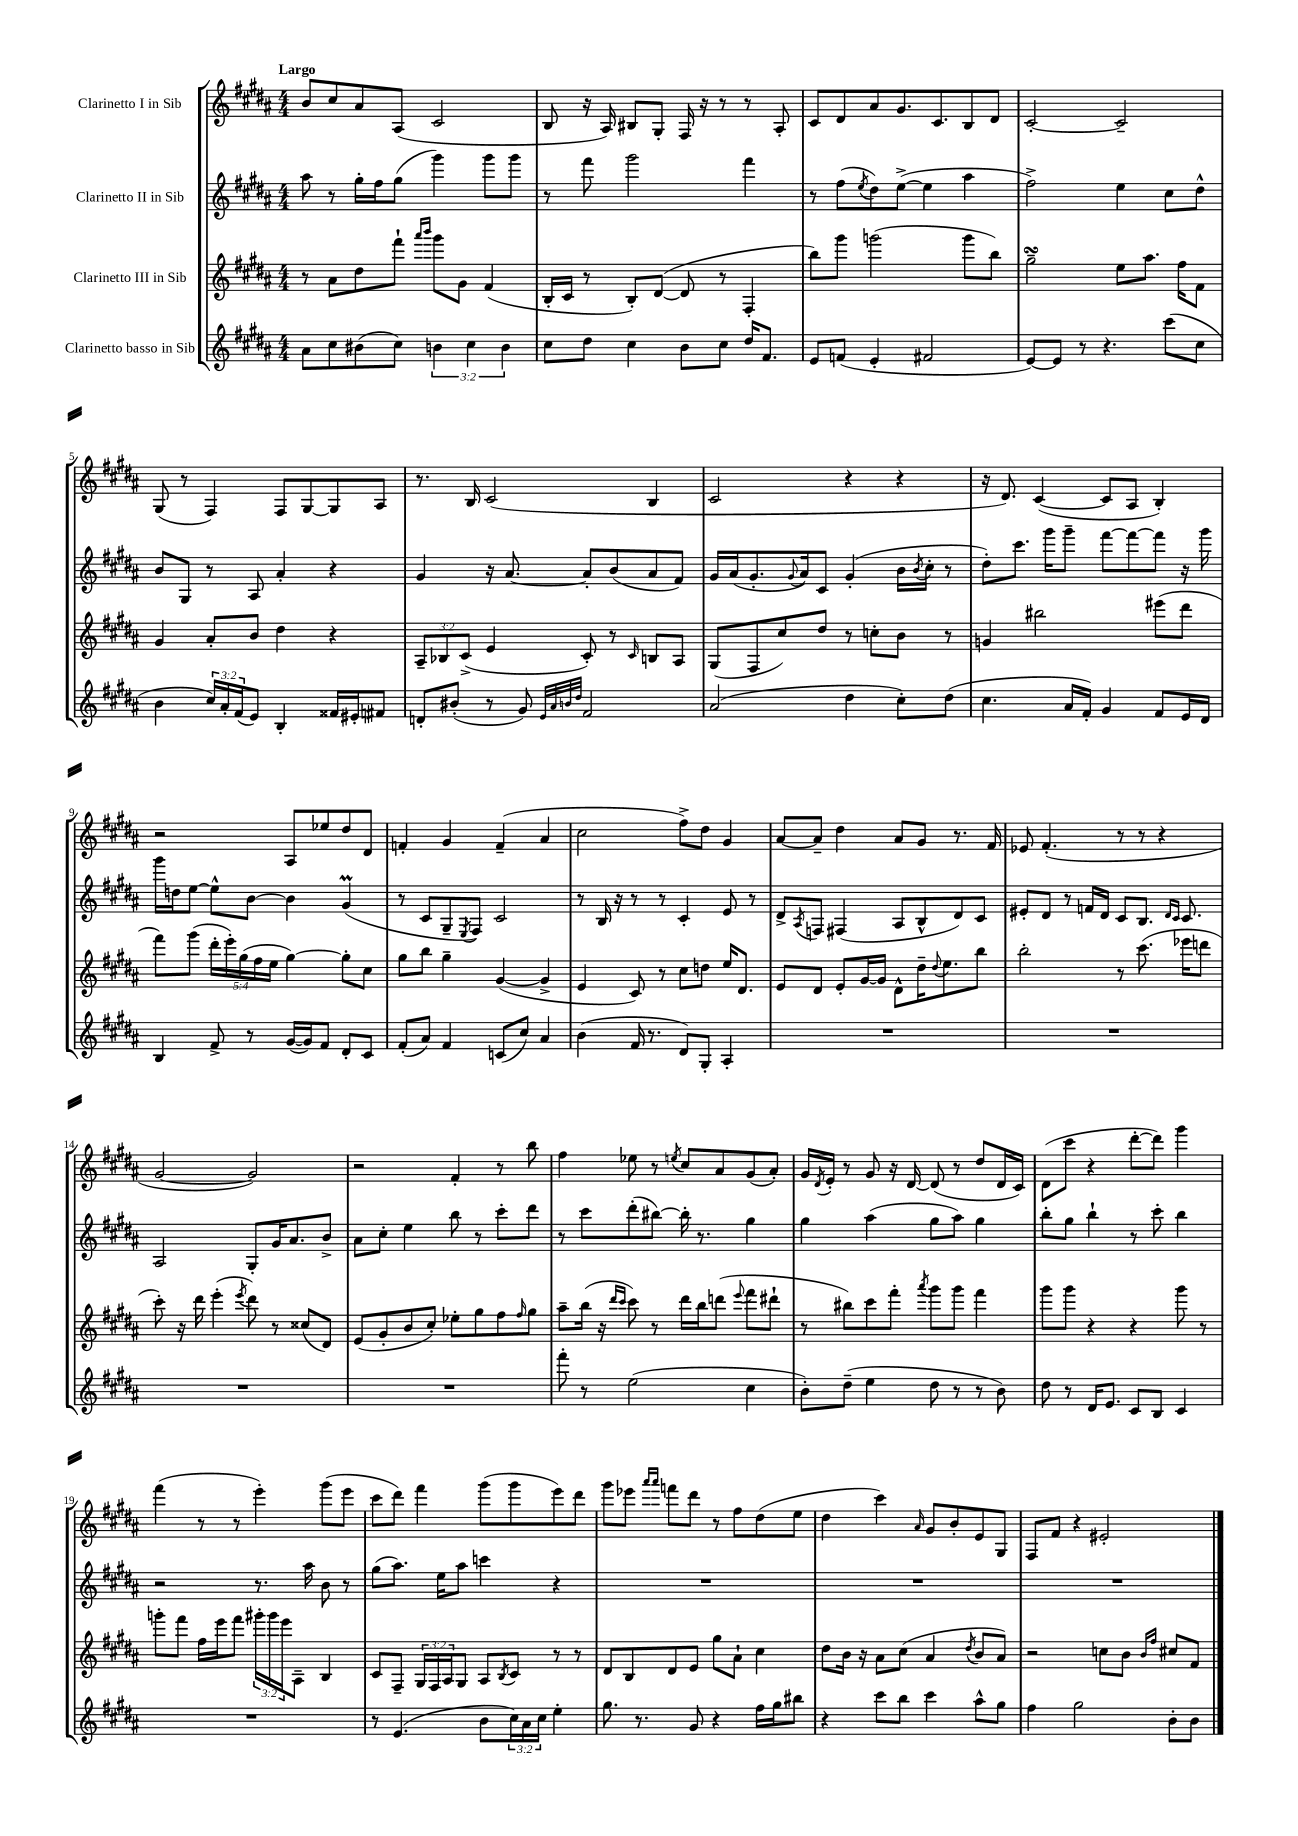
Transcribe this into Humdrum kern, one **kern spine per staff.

**kern	**kern	**kern	**kern
*part4	*part3	*part2	*part1
*staff4	*staff3	*staff2	*staff1
*I"Clarinetto basso in Sib	*I"Clarinetto III in Sib	*I"Clarinetto II in Sib	*I"Clarinetto I in Sib
*clefG2	*clefG2	*clefG2	*clefG2
*k[f#c#g#d#a#]	*k[f#c#g#d#a#]	*k[f#c#g#d#a#]	*k[f#c#g#d#a#]
*M4/4	*M4/4	*M4/4	*M4/4
=1	=1	=1	=1
!	!	!	!LO:TX:a:B:t=Largo
8a#\L	8r	8aa#\	8b/L
8cc#\	8a#\L	8r	8cc#/
(8b#X\	8dd#\	16gg#'\LL	8a#/
.	.	16ff#\J	.
8cc#\J)	8fff#`\J	(8gg#\J	(8A#/J
.	16qqaaa#/LL	.	.
.	16qqbbb/JJ	.	.
6bn\	8ggg#\L	4ggg#\)	2c#/
.	8g#\J	.	.
6cc#\	.	.	.
.	(4f#/	8ggg#\L	.
6b\	.	.	.
.	.	8ggg#\J	.
=2	=2	=2	=2
8cc#\L	16B'/LL	8r	8B/
.	16c#/JJ	.	.
8dd#\J	8r	8fff#\	16r
.	.	.	16A#/)
4cc#\	8B'/L)	2ggg#\	8B#X/L
.	([8d#/J	.	8G#'/J
8b\L	8d#/]	.	16F#/
.	.	.	16r
8cc#\J	8r	.	8r
16dd#/KL	4F#'/	4fff#\	8r
8.f#/J	.	.	.
.	.	.	8A#'/
=3	=3	=3	=3
8e/L	8bb\L)	8r	8c#/L
(8fn/J	8ggg#\J	(8ff#\L	8d#/
.	.	8qee/	.
4e'/	(2gggn\	8dd#\)	8a#/
.	.	([8ee^\J	8.g#/
2f#X/	.	4ee\]	.
.	.	.	8.c#/
.	8ggg\L	4aa#\	8B/
.	8bb\J)	.	8d#/J
=4	=4	=4	=4
[8e/L)	2gg#sSSS~\	2ff#^\)	[2c#'/
8e/J]	.	.	.
8r	.	.	.
4.r	.	.	.
.	8ee\L	4ee\	2c#~/]
.	8.aa#\J	.	.
(8ccc#\L	.	8cc#\L	.
.	16ff#\KL	.	.
8cc#\J	8f#\J	8dd#^^\J	.
!!LO:LB:g=z
=5	=5	=5	=5
4b\	4g#/	8b/L	(8G#/
.	.	8G#/J	8r
24cc#/LL)	8a#'/L	8r	4F#/)
24a#'/	.	.	.
(24f#/J	.	.	.
8e/J)	8b/J	8A#/	.
4B'/	4dd#\	4a#'/	8F#/L
.	.	.	[8G#/
16f##X/LL	4r	4r	8G#/]
16e#X'/J	.	.	.
8f#X/J	.	.	8A#/J
=6	=6	=6	=6
8dn'/L	12A#~/L	4g#/	8.r
.	12B-X/	.	.
(8b#X'/J	.	.	.
.	(12c#^/J	.	.
.	.	.	16B/
8r	4e/	16r	(2c#/
.	.	[8.a#/	.
8g#/)	.	.	.
32qqe/LLL	.	.	.
32qqa#/	.	.	.
32qqbn/	.	.	.
32qqdd#/JJJ	.	.	.
2f#/	8c#'/)	8a#'/L]	.
.	8r	(8b/	.
.	16qqc#/	.	.
.	8Bn/L	8a#/	4B/
.	8A#/J	8f#/J)	.
=7	=7	=7	=7
(2a#/	(8G#/L	16g#/LL	2c#/
.	.	(16a#/J	.
.	8F#/	8.g#'/	.
.	8cc#/)	.	.
.	.	8qqg#/	.
.	.	16a#/k)	.
.	8dd#/J	8c#/J	.
4dd#\	8r	(4g#'/	4r
.	8ccn'\L	.	.
8cc#'\L)	8b\J	16b\LL	4r
.	.	8qb/	.
.	.	16cc#'\JJ	.
(8dd#\J	8r	8r	.
=8	=8	=8	=8
4.cc#\	4gn/	8dd#'\L)	16r
.	.	.	8.d#/)
.	.	8.ccc#\J	.
.	2bb#X\	.	([4c#/
.	.	16ggg#\KL	.
16a#/LL	.	8ggg#~\J	.
16f#'/JJ)	.	.	.
4g#/	.	[8fff#\L	8c#/L]
.	.	8fff#\_	8A#/J
8f#/L	(8eee#X\L	8fff#\J]	4B'/)
16e/L	8ddd#\J	16r	.
16d#/JJ	.	16ggg#\	.
!!LO:LB:g=z
=9	=9	=9	=9
4B/	8fff#\L)	16ggg#\LL	2r
.	.	16ddn\J	.
.	(8ggg#\J	[8ee\J	.
8f#^/	20ddd#'\LL	8ee^^\L]	.
.	20eee'\)	.	.
.	(20gg#\	.	.
8r	.	[8b\J	.
.	20ff#\	.	.
.	20ee\JJ	.	.
([16g#/LL	[4gg#\)	4b\]	8A#/L
16g#/J])	.	.	.
8f#/J	.	.	8ee-X/
8d#'/L	8gg#'\L]	(4g#M/	8dd#/
8c#/J	8cc#\J	.	8d#/J
=10	=10	=10	=10
(8f#'/L	8gg#\L	8r	4fn'/
8a#/J)	8bb\J	8c#/L	.
4f#/	4gg#~\	8G#~/	4g#/
.	.	8qE/	.
.	.	8F#/J)	.
(8cn/L	([4g#/	2c#/	(4f~/
8cc#/J)	.	.	.
4a#/	4g#^/]	.	4a#/
=11	=11	=11	=11
(4b\	4e/	8r	2cc#\
.	.	16B/	.
.	.	16r	.
16f#/	8c#/)	8r	.
8.r	.	.	.
.	8r	8r	.
8d#/L)	8cc#\L	4c#'/	8ff#^\L)
8G#'/J	8ddn\J	.	8dd#\J
4A#'/	16ee/KL	8e/	4g#/
.	8.d#/J	.	.
.	.	8r	.
=12	=12	=12	=12
1r	8e/L	8d#^/L	[8a#/L
.	.	8qA#/	.
.	8d#/J	8Fn/J	8a#~/J]
.	8e'/L	(4F#X/	4dd#\
.	[16g#/L	.	.
.	16g#/JJ]	.	.
.	8d#^^\L	8A#/L	8a#/L
.	16dd#~\K	8B^^/	8g#/J
.	8qqdd#/	.	.
.	8.ee\	.	.
.	.	8d#/)	8.r
.	8bb\J	8c#/J	.
.	.	.	16f#/
=13	=13	=13	=13
1r	2bb'\	8e#X'/L	8e-X/
.	.	8d#/J	(4.f#'/
.	.	8r	.
.	.	16fn/LL	.
.	.	16d#/JJ	.
.	8r	8c#/L	8r
.	(8.ccc#\	8.B/J	8r
.	.	.	4r
.	.	16qqd#/LL	.
.	.	16qqc#/JJ	.
.	16eee-X\KL	8.c#/	.
.	8dddn\J	.	.
!!LO:LB:g=z
=14	=14	=14	=14
1r	8ccc#'\)	2A#/	[2g#/
.	16r	.	.
.	16ddd#\	.	.
.	(4eee'\	.	.
.	8qeee/	.	.
.	8ddd#\)	8G#'/L	2g#/])
.	8r	16g#/K	.
.	.	8.a#/	.
.	(8cc##X/L	.	.
.	8d#/J)	8b^/J	.
=15	=15	=15	=15
1r	(8e/L	8a#\L	2r
.	8g#'/	8cc#'\J	.
.	8b/	4ee\	.
.	8cc#'/J)	.	.
.	8ee-X'\L	8bb\	4f#'/
.	8gg#\	8r	.
.	8ff#\	8ccc#'\L	8r
.	16qqff#/	.	.
.	8gg#\J	8ddd#\J	8bb\
=16	=16	=16	=16
8fff#'\	8aa#~\L	8r	4ff#\
8r	(16bb\Jk	8ccc#\L	.
.	16r	.	.
.	16qqddd#/LL	.	.
.	16qqccc#/JJ	.	.
(2ee\	8ccc#\)	(8ddd#'\	8ee-X\
.	8r	[8bb#X\J)	8r
.	.	.	8qeen/
.	16ddd#\LL	16bb#'\]	8cc#/L
.	16bb\J	8.r	.
.	(8dddn\J	.	8a#/
.	8qqeee/	.	.
4cc#\	8fff#\L	4gg#\	(8g#/
.	8ddd#X`\J	.	8a#'/J)
=17	=17	=17	=17
8b'\L)	8r	4gg#\	16g#/LL
.	.	.	8qd#/
.	.	.	16e'/JJ
(8dd#~\J	8bb#X\L)	.	8r
4ee\	8ccc#\	(4aa#\	8g#/
.	8fff#'\J	.	16r
.	.	.	[16d#/
.	8qaaa#/	.	.
8dd#\	8ggg#\L	8gg#\L	(8d#/]
8r	8ggg#\J	8aa#\J)	8r
8r	4fff#\	4gg#\	8dd#/L
8b\)	.	.	16d#/L
.	.	.	16c#/JJ)
=18	=18	=18	=18
8dd#\	8ggg#\L	8bb'\L	(8d#\L
8r	8ggg#\J	8gg#\J	8ccc#\J
16d#/KL	4r	4bb`\	4r
8.e/J	.	.	.
8c#/L	4r	8r	[8ddd#'\L
8B/J	.	8ccc#'\	8ddd#\J])
4c#/	8ggg#\	4bb\	4ggg#\
.	8r	.	.
!!LO:LB:g=z
=19	=19	=19	=19
1r	8gggn'\L	2r	(4fff#\
.	8fff#\J	.	.
.	16ff#\LL	.	8r
.	16eee\J	.	.
.	8fff#\J	.	8r
.	24ggg#X'\LL	8.r	4eee'\)
.	24ggg#\	.	.
.	24eee\J	.	.
.	8A#~\J	.	.
.	.	16aa#\	.
.	4B/	8b\	(8ggg#\L
.	.	8r	8eee\J
=20	=20	=20	=20
8r	8c#/L	(8gg#\L	8ccc#\L
(4.e/	8F#~/J	8.aa#\J)	8ddd#\J)
.	24G#/LL	.	4fff#\
.	24F#/	.	.
.	.	16ee\KL	.
.	24A#/J	.	.
.	8G#/J	8aa#\J	.
8b\L	8A#/L	4cccn\	(8ggg#\L
.	8qB/	.	.
24cc#\L)	8c#/J	.	8ggg#\
24a#\	.	.	.
24cc#\JJ	.	.	.
4ee'\	8r	4r	8eee\)
.	8r	.	8ddd#\J
=21	=21	=21	=21
8.gg#\	8d#/L	1r	8ggg#\L
.	8B/	.	8eee-X\J
8.r	.	.	.
.	.	.	16qqaaa#/LL
.	.	.	16qqaaa#/JJ
.	8d#/	.	8fffn\L
8g#/	8e/J	.	8ddd#\J
4r	8gg#\L	.	8r
.	8a#`\J	.	8ff#\L
16ff#\LL	4cc#\	.	(8dd#\
16gg#\J	.	.	.
8bb#X\J	.	.	8ee\J
=22	=22	=22	=22
4r	8dd#\L	1r	4dd#\
.	16b\Jk	.	.
.	16r	.	.
8ccc#\L	8a#\L	.	4ccc#\)
8bb\J	(8cc#\J	.	.
.	.	.	16qqa#/
4ccc#\	4a#/	.	8g#/L
.	.	.	8b'/
.	8qdd#/	.	.
8aa#^^\L	8b/L	.	8e/
8gg#\J	8a#/J)	.	8G#/J
=23	=23	=23	=23
4ff#\	2r	1r	8F#/L
.	.	.	8f#/J
2gg#\	.	.	4r
.	8ccn\L	.	2e#X'/
.	8b\J	.	.
.	16qqb/LL	.	.
.	16qqff#/JJ	.	.
8b'\L	8cc#X/L	.	.
8b\J	8f#/J	.	.
==	==	==	==
*-	*-	*-	*-
